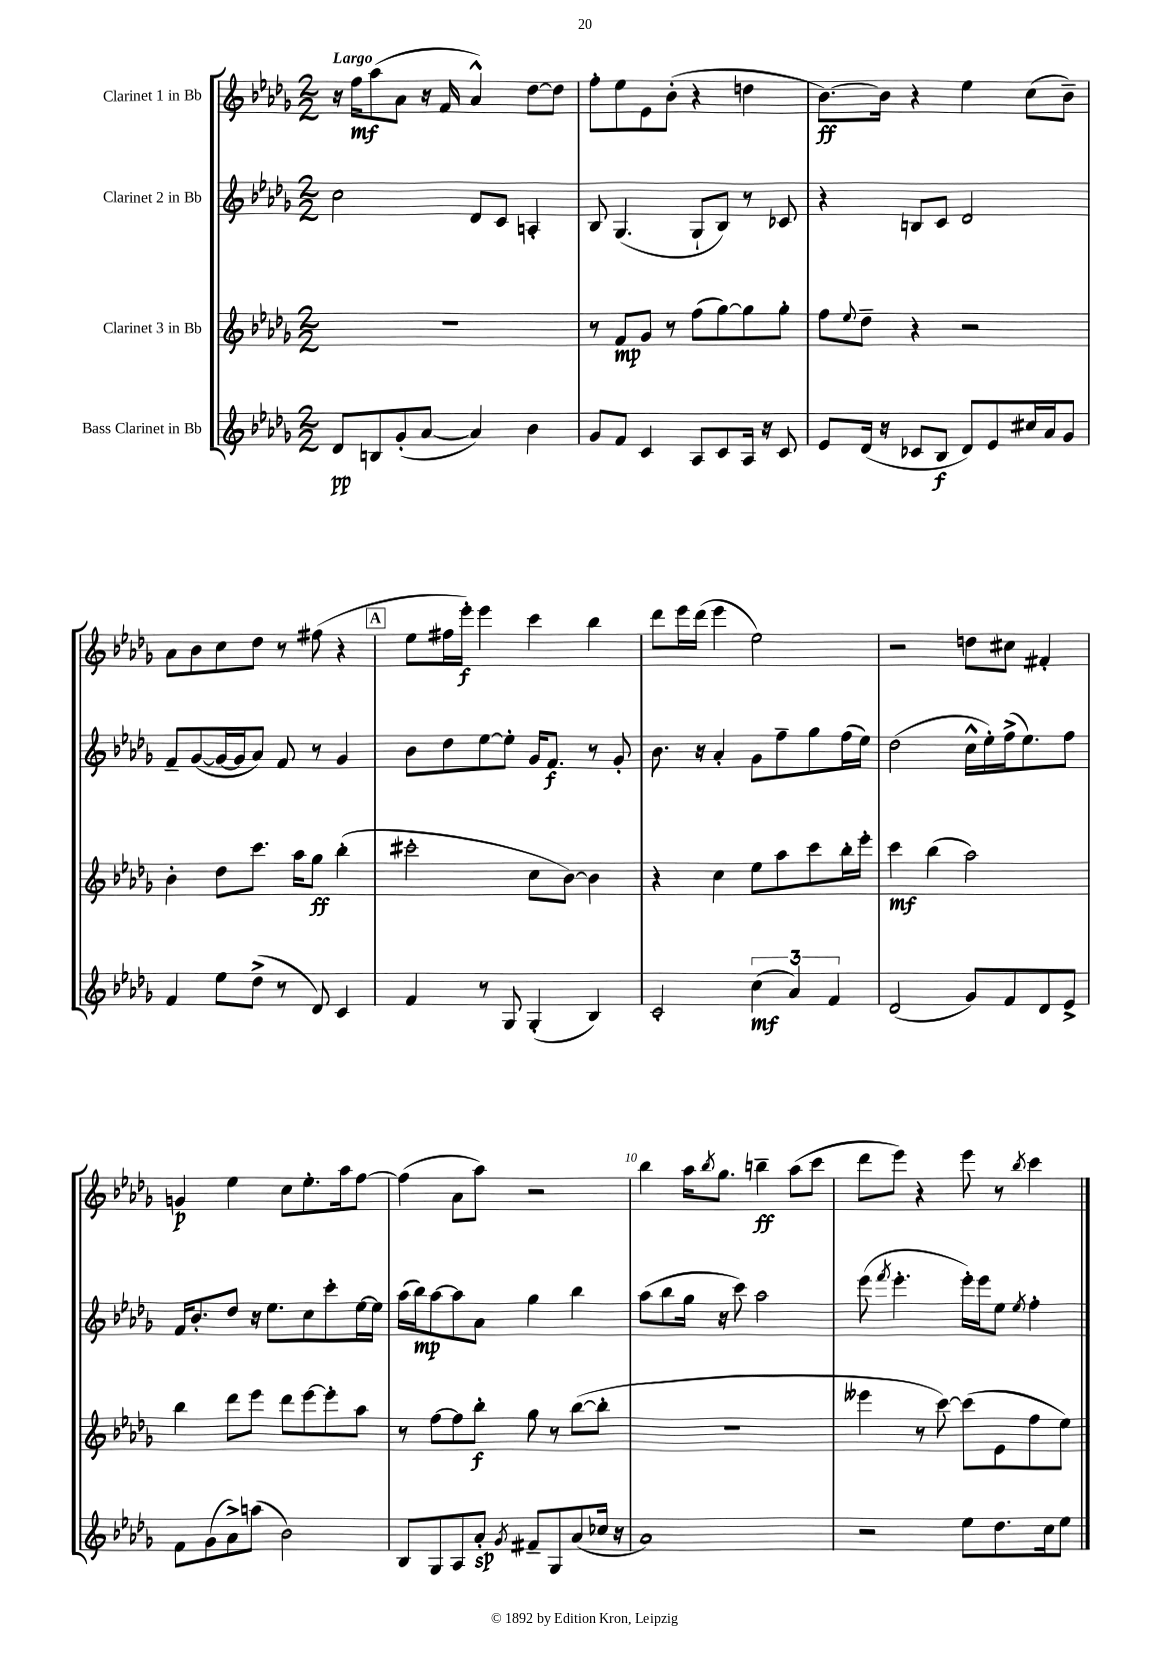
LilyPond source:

<<
\new StaffGroup <<
\new Staff = "s0" \with { instrumentName = "Clarinet 1 in Bb" } {
    \clef treble \key des \major \numericTimeSignature \time 2/2 \tempo "Largo"
    r16 f''16\mf aes''8( aes'8 r16 f'16 aes'4-^) des''8~ des''8 |
    f''8-. ees''8 ees'8 bes'8-.( r4 d''4 |
    bes'8.~\ff) bes'16 r4 ees''4 c''8( bes'8--) |
    aes'8 bes'8 c''8 des''8 r8 fis''8( r4 |
    \mark \markup { \box "A" } ees''8 fis''16 ees'''16-.\f) ees'''4 c'''4 bes''4 |
    des'''8 ees'''16 des'''16( ees'''4 ees''2) |
    r2 d''8 cis''8 fis'4-. |
    g'4\p ees''4 c''8 ees''8.-. aes''16 f''8~ |
    f''4( aes'8 aes''8) r2 |
    bes''4 aes''16 \acciaccatura { bes''8 } ges''8. b''4--\ff aes''8( c'''8 |
    des'''8 ees'''8) r4 ees'''8 r8 \acciaccatura { bes''8 } c'''4 \bar "|." |
}
\new Staff = "s1" \with { instrumentName = "Clarinet 2 in Bb" } {
    \clef treble \key des \major \numericTimeSignature \time 2/2
    c''2 des'8 c'8 a4-. |
    bes8 ges4.( ges8-! bes8) r8 ces'8 |
    r4 b8 c'8 des'2 |
    f'8-- ges'8~( ges'16~ ges'16 aes'8) f'8 r8 ges'4 |
    \mark \markup { \box "A" } bes'8 des''8 ees''8~ ees''8-. ges'16 f'8.\f r8 ges'8-. |
    bes'8. r16 aes'4-. ges'8 f''8-- ges''8 f''16( ees''16) |
    des''2( c''16-^ ees''16-.) f''16->( ees''8.) f''8 |
    f'16 bes'8.-. des''8 r16 ees''8. c''8 c'''8-. ees''16~ ees''16 |
    aes''16( bes''16\mp) aes''8~ aes''8 aes'8 ges''4 bes''4 |
    aes''8( bes''8 ges''16 r16 c'''8) aes''2 |
    ees'''8( \acciaccatura { f'''8 } ees'''4.-. ees'''16-.) ees'''16 ees''8 \acciaccatura { ees''8 } f''4-. \bar "|." |
}
\new Staff = "s2" \with { instrumentName = "Clarinet 3 in Bb" } {
    \clef treble \key des \major \numericTimeSignature \time 2/2
    R1 |
    r8 f'8\mp ges'8 r8 f''8( ges''8~) ges''8 ges''8-. |
    f''8 \appoggiatura { ees''8 } des''8-- r4 r2 |
    bes'4-. des''8 c'''8. aes''16 ges''8\ff bes''4-.( |
    \mark \markup { \box "A" } cis'''2-. c''8 bes'8~) bes'4 |
    r4 c''4 ees''8 aes''8 c'''8 bes''16-. ees'''16-. |
    c'''4\mf bes''4( aes''2) |
    bes''4 des'''8 ees'''8 des'''8 ees'''8~ ees'''8-. aes''8 |
    r8 f''8~ f''8 bes''8-.\f ges''8 r8 bes''8~( bes''8-. |
    R1 |
    eeses'''4 r8 c'''8~) c'''8( ees'8 f''8 ees''8) \bar "|." |
}
\new Staff = "s3" \with { instrumentName = "Bass Clarinet in Bb" } {
    \clef treble \key des \major \numericTimeSignature \time 2/2
    des'8\pp b8 ges'8-.( aes'8~ aes'4) bes'4 |
    ges'8 f'8 c'4 aes8 c'8 aes16 r16 c'8 |
    ees'8 des'16( r16 ces'8 bes8\f des'8) ees'8 cis''16 aes'16 ges'8 |
    f'4 ees''8 des''8->( r8 des'8) c'4 |
    \mark \markup { \box "A" } f'4 r8 ges8 ges4-.( bes4) |
    c'2-. \tuplet 3/2 { c''4\mf( aes'4) f'4 } |
    des'2( ges'8) f'8 des'8 ees'8-> |
    f'8 ges'8( aes'8->) a''8( bes'2) |
    bes8 ges8 aes8 aes'8-.\sp \acciaccatura { ges'8 } fis'8-- ges8 aes'8( ces''16 r16 |
    aes'1) |
    r2 ees''8 des''8. c''16 ees''8 \bar "|." |
}
>>
>>
\layout { \context { \Score \override BarNumber.break-visibility = ##(#f #t #t) barNumberVisibility = #(every-nth-bar-number-visible 5) } }
